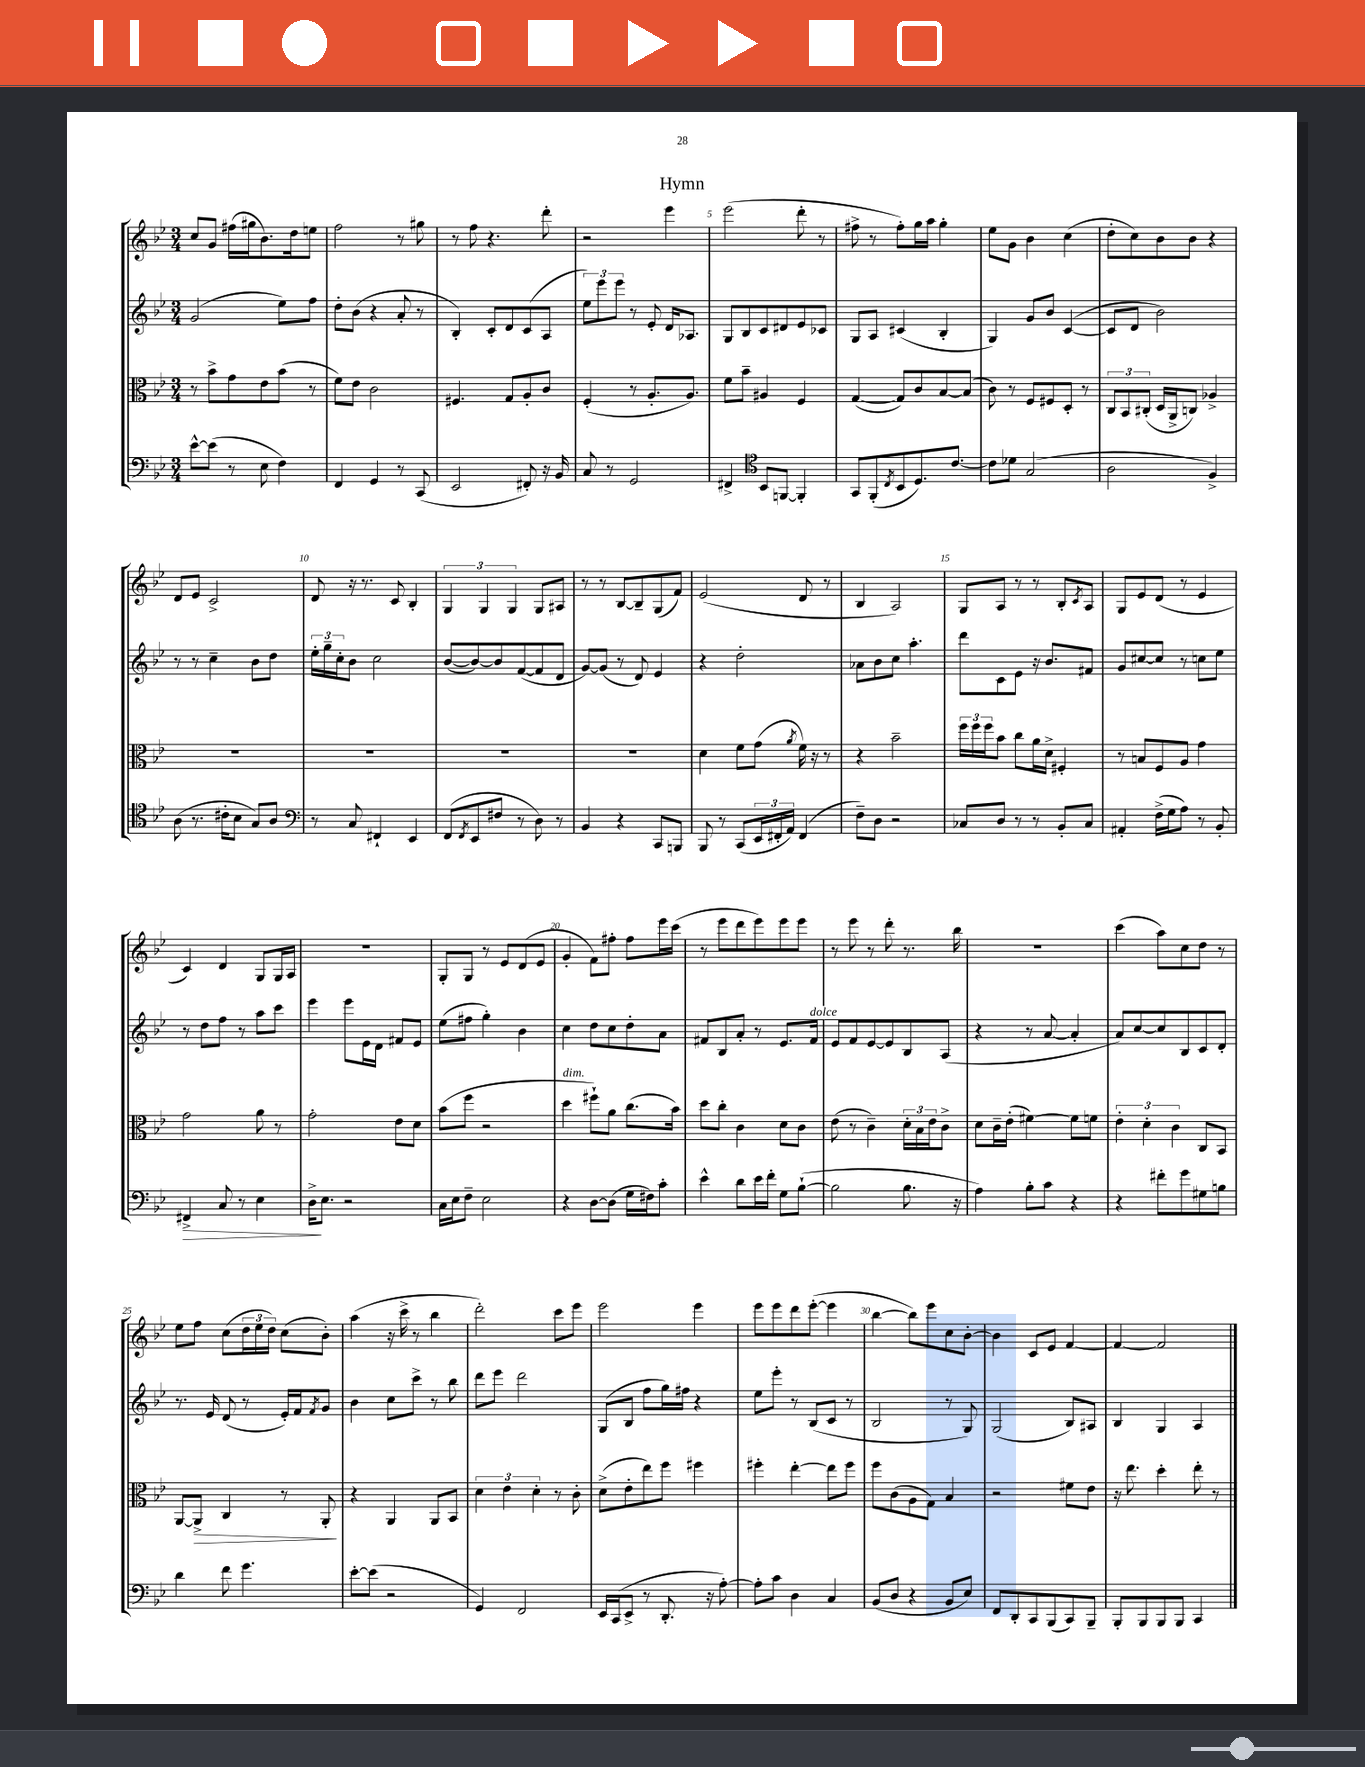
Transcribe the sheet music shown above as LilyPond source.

\header { title = "Hymn" }
<<
\new StaffGroup <<
\new Staff = "s0" {
    \clef treble \key bes \major \numericTimeSignature \time 3/4
    c''8 g'8 fis''16( gis''16 bes'8.) d''16 e''8 |
    f''2 r8 gis''8 |
    r8 f''8 r4. d'''8-. |
    r2 ees'''4 |
    ees'''2( d'''8-. r8 |
    fis''8-> r8 fis''8-.) g''16 a''16 g''4-. |
    ees''8 g'8 bes'4 c''4( |
    d''8-. c''8) bes'8 bes'8 r4 |
    d'8 ees'8 c'2-> |
    d'8 r16 r8. c'8 bes4-. |
    \tuplet 3/2 { g4 g4 g4 } g8 ais8 |
    r8 r8 bes8~ bes8-- g8( f'8) |
    ees'2( d'8 r8 |
    bes4 a2) |
    g8 a8 r8 r8 bes8-. \acciaccatura { c'8 } a8 |
    g8 ees'8 d'8( r8 ees'4 |
    c'4) d'4 g8 g16 a16 |
    R2. |
    g8-. g8 r8 ees'8 d'8( ees'8 |
    g'4-. f'8) fis''8-. fis''8 ees'''16 c'''16( |
    r8 ees'''8 d'''8 ees'''8) ees'''8 ees'''8 |
    r8 ees'''8 r8 d'''8-. r8. bes''16 |
    R2. |
    c'''4( a''8) c''8 d''8 r8 |
    ees''8 f''8 c''8( \tuplet 3/2 { d''16 ees''16 d''16) } c''8( bes'8-.) |
    a''4( r16 c'''16-> r8 bes''4 |
    d'''2-.) c'''8 ees'''8 |
    ees'''2 ees'''4 |
    ees'''8 ees'''8 d'''8 ees'''8~-.( ees'''4 |
    bes''4~ bes''8) ees'''8 c''8 bes'8~-. |
    bes'4 c'8 ees'8 f'4~ |
    f'4~ f'2 \bar "|." |
}
\new Staff = "s1" {
    \clef treble \key bes \major \numericTimeSignature \time 3/4
    g'2( ees''8) f''8 |
    d''8-. bes'8( r4 a'8-. r8 |
    bes4-.) c'8-. d'8 c'8( a8 |
    \tuplet 3/2 { ees''8) ees'''8 ees'''8 } r8 ees'8-. d'16 aes8. |
    g8 bes8 c'8 dis'8 ees'8 ces'8 |
    g8 a8 cis'4( bes4-. |
    g4) g'8 bes'8 c'4~( |
    c'8 d'8 bes'2) |
    r8 r8 c''4-- bes'8 d''8 |
    \tuplet 3/2 { ees''16-. g''16-- c''16-. } bes'8 c''2 |
    bes'8~( bes'8~) bes'8 f'8~( f'8 d'8 |
    g'8~) g'8( r8 d'8) ees'4 |
    r4 d''2-. |
    aes'8 bes'8 c''8 a''4.-. |
    d'''8 c'8 ees'8 r16 bes'8. fis'8 |
    g'8 cis''8~ cis''8 r8 c''8 ees''8 |
    r8 d''8 f''8 r8 a''8 c'''8 |
    ees'''4 ees'''8 ees'16 d'16 fis'8 ees'8 |
    ees''8( fis''8 g''4-.) bes'4 |
    c''4 d''8 c''8 d''8-. a'8 |
    fis'8 bes8 a'8-. r8 ees'8. fis'16^\markup { \italic "dolce" } |
    ees'8 f'8 ees'8~ ees'8 bes8 a8( |
    r4 r8 a'8~ a'4-. |
    a'8) c''8~ c''8 bes8 c'8 d'8-. |
    r8. ees'16 d'8( r8 ees'16-.) f'16 \acciaccatura { f'8 } g'8 |
    bes'4 c''8 c'''8-> r8 bes''8 |
    d'''8 ees'''8 d'''2 |
    g8( bes8 f''8 g''16) fis''16 r4 |
    ees''8 ees'''8-. r8 bes8( c'8 r8 |
    bes2 r8 g8) |
    g2( bes8) ais8 |
    bes4 g4 a4 \bar "|." |
}
\new Staff = "s2" {
    \clef alto \key bes \major \numericTimeSignature \time 3/4
    r8 bes'8-> g'8 ees'8 bes'8( r8 |
    f'8) ees'8 c'2 |
    fis4. g8 a8-. c'8 |
    f4-.( r8 a8.-. a8.) |
    f'8 bes'8-- ais4 f4 |
    g4~( g8) c'8 bes8~ bes8( |
    c'8) r8 f8 fis8 d8-. r8 |
    \tuplet 3/2 { c8 bes,8 cis8-.( } d16 a,16-> c8) aes4-> |
    R2. |
    R2. |
    R2. |
    R2. |
    d'4 f'8 g'8( \acciaccatura { a'8 } f'16) r16 r8 |
    r4 bes'2-- |
    \tuplet 3/2 { f''16 f''16 f''16 } bes'8 c''8 a'16 d'16-> fis4-. |
    r8 b8 f8 a8 g'4 |
    g'2 a'8 r8 |
    g'2-. ees'8 d'8 |
    bes'8( f''8 r2 |
    d''4^\markup { \italic "dim." } fis''8-!) a'8 c''8.( bes'16) |
    d''8 c''8-. c'4 d'8 c'8 |
    ees'8( r8 c'4--) \tuplet 3/2 { d'16-. bes16 ees'16 } c'8-> |
    d'8 c'16-- ees'16-.( fis'4~) fis'8 f'8 |
    \tuplet 3/2 { ees'4-. d'4-. c'4 } c8 bes,8 |
    a,8~ a,8->\> c4 r8 a,8-.\! |
    r4 a,4 a,8 bes,8 |
    \tuplet 3/2 { d'4 ees'4 d'4-. } r8 c'8-. |
    d'8->( ees'8-. ees''8) f''8 fis''4 |
    fis''4-. ees''4~-. ees''8 fis''8 |
    f''8 c'8( a8 g8) bes4 |
    r2 fis'8 ees'8 |
    r16 ees''8. d''4-. ees''8-. r8 \bar "|." |
}
\new Staff = "s3" {
    \clef bass \key bes \major \numericTimeSignature \time 3/4
    ees'8~-^ ees'8( r8 ees8 f4) |
    f,4 g,4 r8 c,8( |
    ees,2 fis,8-.) r16 bes,16 |
    c8 r8 g,2 |
    fis,4-> \clef tenor bes,8 f,8~ f,4-. |
    g,8 f,8-.( \acciaccatura { c8 } bes,8 d8.) c'8.~ |
    c'8 des'8 g2( |
    a2 f4->) |
    a8( r8. cis'16-. bes8 g8) a8 |
    \clef bass r8 c8 fis,4-! ees,4 |
    f,8( \acciaccatura { f,8 } ees,8 fis8 r8 d8) r8 |
    bes,4 r4 c,8 b,,8 |
    bes,,8 r8 c,8( \tuplet 3/2 { ees,16 fis,16-. a,16) } fis,4( |
    f8--) d8 r2 |
    ces8 d8 r8 r8 bes,8-. ces8 |
    ais,4-. f16->( g16 a8) r8 bes,8-. |
    fis,4->\> c8 r8 ees4 |
    d16->\! ees8. r2 |
    c16 ees16 f8-- ees2 |
    r4 d8~ d8( g16 fis16) c'8-. |
    ees'4-^ d'8 ees'16 f'16-. g8 bes8~-!( |
    bes2 bes8. r16 |
    a4) bes8-. c'8 r4 |
    r4 fis'8-. g'8 gis8 b8 |
    d'4 f'8 g'4. |
    ees'8~-. ees'8( r2 |
    g,4) f,2 |
    ees,16 c,16( ees,8-> r8 d,8.-. r16 a8~-.) |
    a8-. c'8 d4 c4 |
    bes,8( d8 r4 bes,8 ees8) |
    f,8 d,8-. c,8 bes,,8( c,8) bes,,8-- |
    bes,,8-. bes,,8 bes,,8 bes,,8 c,4 \bar "|." |
}
>>
>>
\layout { \context { \Score \override BarNumber.break-visibility = ##(#f #t #t) barNumberVisibility = #(every-nth-bar-number-visible 5) } }
